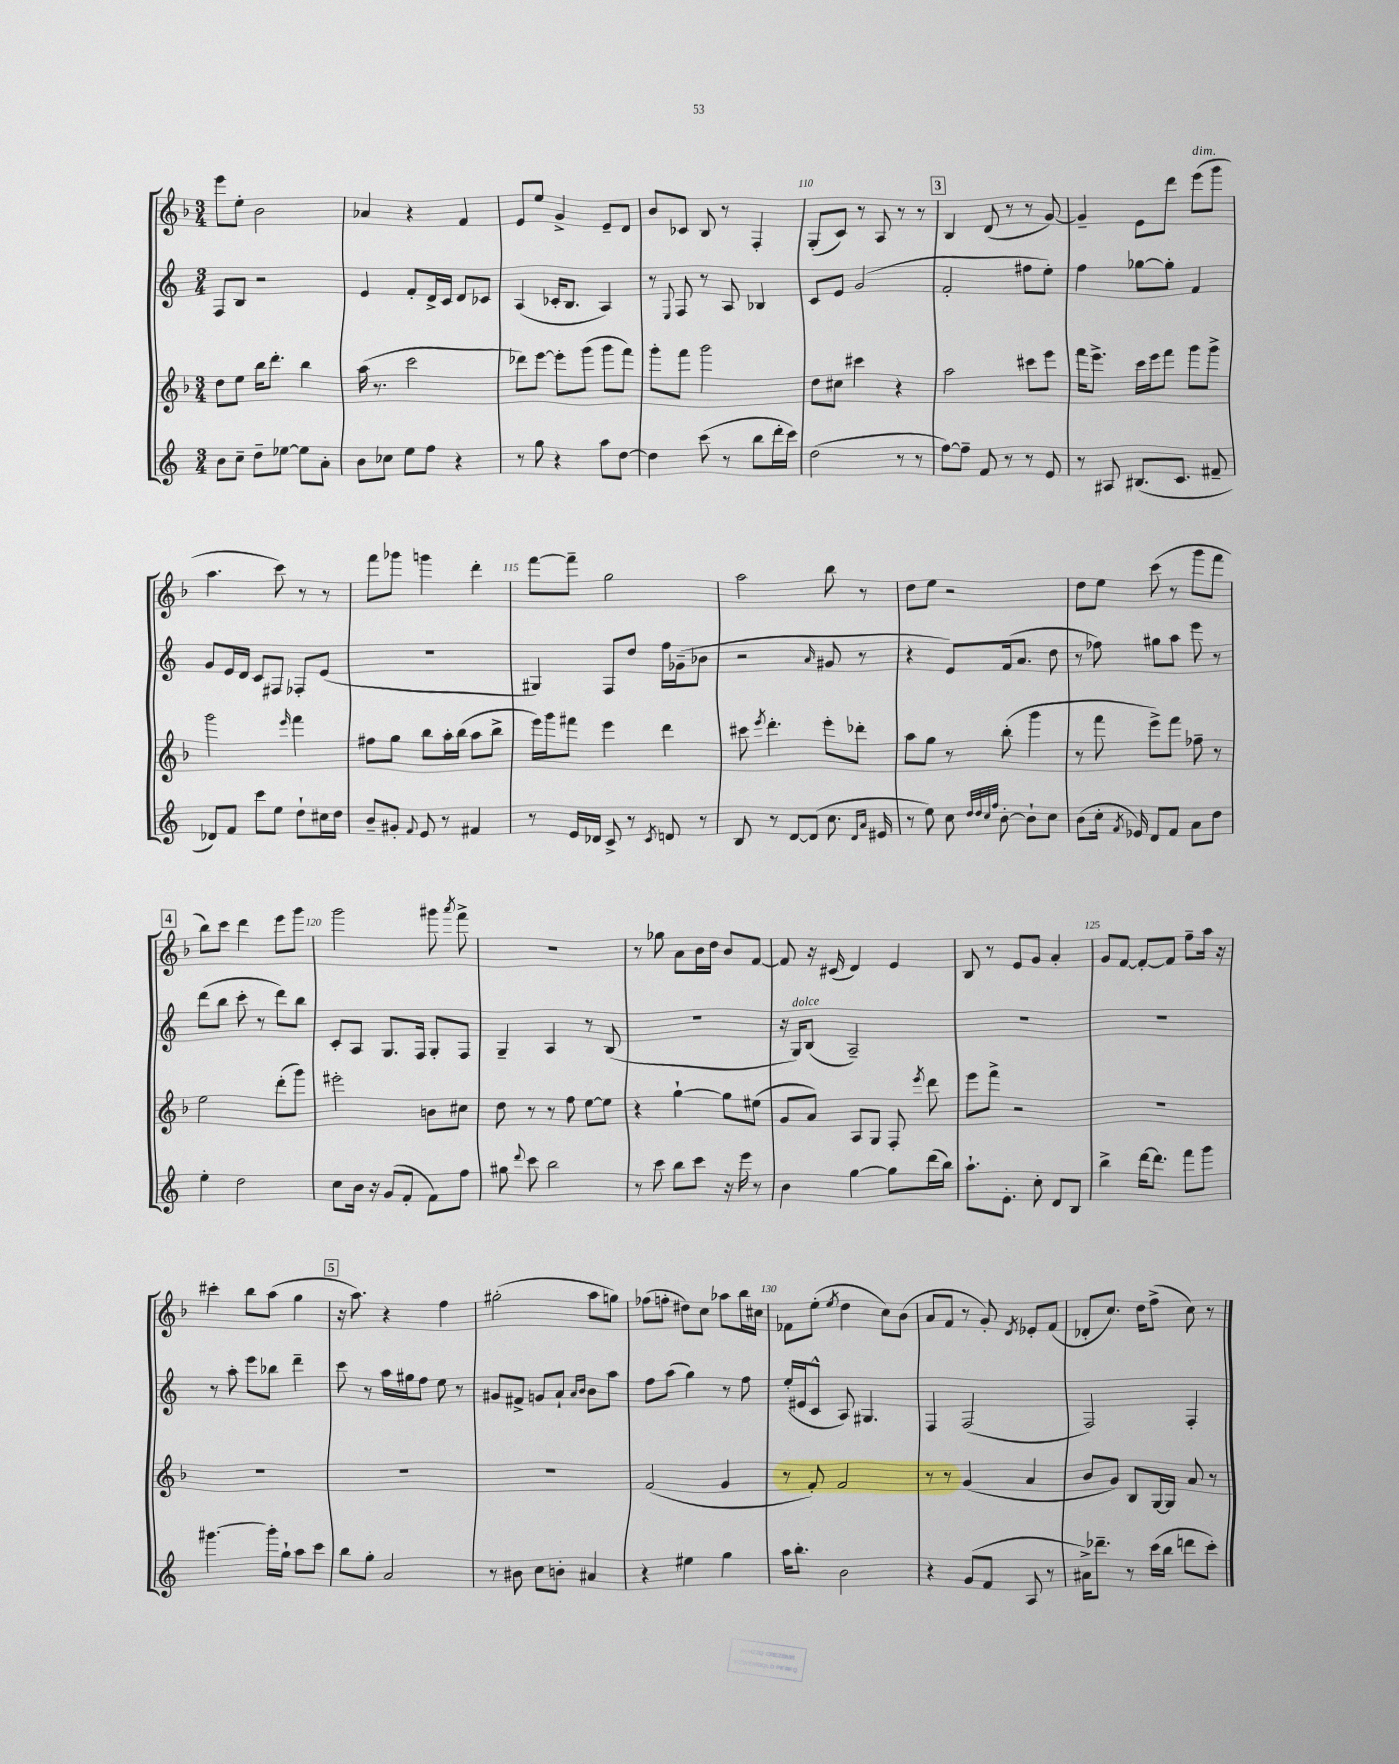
<<
\new StaffGroup <<
\new Staff = "s0" {
    \clef treble \key f \major \numericTimeSignature \time 3/4
    \autoBeamOff e'''8[ e''8]-. bes'2 |
    aes'4 r4 f'4 |
    e'8[ e''8] g'4-> e'8[-- d'8] |
    bes'8[ ces'8] bes8 r8 f4-. |
    g8[-.( c'8]) r8 a8 r8 r8 |
    \mark \markup { \box "3" } bes4 d'8( r8 r8 g'8~) |
    g'4-- e'8[ d'''8] e'''8[^\markup { \italic "dim." }( g'''8] |
    a''4. c'''8) r8 r8 |
    f'''8[ ges'''8] g'''4 d'''4-. |
    f'''8[~ f'''8]-- g''2 |
    a''2 bes''8 r8 |
    d''8[ e''8] r2 |
    d''8[ e''8] c'''8( r8 g'''8[ f'''8] |
    \mark \markup { \box "4" } bes''8[) c'''8] d'''4 e'''8[ g'''8] |
    g'''2 gis'''8 \acciaccatura { a'''8 } f'''8-> |
    R2. |
    r8 ges''8 a'8[ bes'16 d''16] bes'8[ f'8]~ |
    f'8 r16 cis'16( d'4) e'4 |
    bes8 r8 e'8[ g'8] a'4-. |
    g'8[ f'8]~ f'8[~-. f'8] f''8[-- a''16] r16 |
    cis'''4-. bes''8[ a''8]( g''4 |
    \mark \markup { \box "5" } r16 a''8.) r4 f''4 |
    gis''2-.( a''8[ g''8]) |
    fes''8[( f''8]-. dis''8[) c''8] aes''8[ bes''16 cis''16] |
    fes'8[ e''8]-.( \acciaccatura { e''8 } d''4 c''8[) bes'8]( |
    a'8[ f'8] r8 g'8-.) \acciaccatura { d'8 } ees'8[-. f'8]( |
    des'8[-. c''8.]) d''16[ f''8]->( c''8) r8 \bar "|." |
}
\new Staff = "s1" {
    \clef treble \key c \major \numericTimeSignature \time 3/4
    \autoBeamOff f8[ b8] r2 |
    e'4 f'8[-. d'16-> c'16] d'8[ ces'8] |
    a4( ces'16[-. b8.] a4) |
    r8 \appoggiatura { e8 } f8 r8 a8 bes4 |
    c'8[ e'8] g'2( |
    \mark \markup { \box "3" } f'2-. fis''8[ e''8]-.) |
    f''4 ges''8[~ ges''8]-. f'4 |
    g'8[ e'16 d'16] c'8[ fis8] fes8[-. e'8]( |
    R2. |
    gis4) f8[ d''8] f''16[ ges'16--( bes'8] |
    r2 \grace { a'16 } gis'8 r8 |
    r4 e'8[) f'16( a'8.] d''8 |
    r8 fes''8) gis''8[ a''8] e'''8 r8 |
    \mark \markup { \box "4" } d'''8[( b''8] c'''8-. r8 d'''8[) b''8] |
    c'8[-. a8] g8.[ f16] g8[-. f8] |
    g4-- a4 r8 b8( |
    R2. |
    r16 g16[^\markup { \italic "dolce" }) b8]( a2--) |
    R2. |
    R2. |
    r8 a''8-. e'''8[ bes''8] d'''4-- |
    \mark \markup { \box "5" } c'''8 r8 a''16[ gis''16 f''8] e''8 r8 |
    gis'8[ fis'8]-> g'8[ a'8]-! \grace { a'16[ b'16] } b'8[ a''8] |
    f''8[ a''8]( g''4) r8 f''8 |
    e''16[-.( eis'16 c'8]-^ a8) gis4. |
    f4 f2( |
    f2) f4-. \bar "|." |
}
\new Staff = "s2" {
    \clef treble \key f \major \numericTimeSignature \time 3/4
    \autoBeamOff d''8[ e''8] bes''16[ d'''8.]-. bes''4 |
    a''16( r8. c'''2 |
    des'''8[) e'''8]~ e'''8[-. g'''8]( g'''8[ f'''8]) |
    g'''8[-. f'''8] g'''2 |
    d''8[ cis''8] cis'''4 r4 |
    \mark \markup { \box "3" } a''2 cis'''8[ e'''8] |
    f'''16[ e'''8.]-> c'''16[ e'''16 f'''8] g'''8[ g'''8]-> |
    g'''2 \grace { e'''16 } f'''4 |
    fis''8[ g''8] bes''8[ a''16-. bes''16]( a''8[ bes''8]-> |
    e'''16[) g'''16 fis'''8] e'''4 d'''4 |
    cis'''8 \acciaccatura { e'''8 } d'''4.-. e'''8[-. des'''8]-. |
    a''8[ g''8] r8 bes''8-.( g'''4 |
    r8 f'''8 e'''8[->) f'''8] fes''8-- r8 |
    \mark \markup { \box "4" } e''2 d'''8[-.( g'''8]) |
    eis'''2-. b'8[ cis''8] |
    d''8 r8 r8 f''8 e''8[~ e''8] |
    r4 g''4~-! g''8[ eis''8]( |
    g'8[ a'8]) a8[ g8] f8-. \acciaccatura { e'''8 } d'''8 |
    e'''8[ f'''8]-> r2 |
    R2. |
    R2. |
    \mark \markup { \box "5" } R2. |
    R2. |
    f'2( g'4 |
    r8 f'8-.) f'2 |
    r8 r8 g'4( a'4 |
    bes'8[ g'8]) bes8[ g16~ g16] a'8 r8 \bar "|." |
}
\new Staff = "s3" {
    \clef treble \key c \major \numericTimeSignature \time 3/4
    \autoBeamOff b'8[ c''8]-- d''8[-- ees''8]~ ees''8[ a'8]-. |
    b'8[ ces''8] e''8[ f''8] r4 |
    r8 g''8 r4 a''8[ d''8]~ |
    d''4 c'''8( r8 b''8[ d'''16-. c'''16]) |
    d''2( r8 r8 |
    \mark \markup { \box "3" } f''8[~) f''8]-- f'8 r8 r8 e'8 |
    r8 ais8 bis8.[( c'8.] fis'8-- |
    des'8[) f'8] c'''8[ e''8] d''8[-! cis''16 d''16] |
    b'8[-- gis'8]-. \appoggiatura { f'8 } e'8 r8 fis'4 |
    r8 e'16[ des'16] c'8-> r8 \acciaccatura { c'8 } d'8 r8 |
    b8 r8 d'8[~ d'8]( c''8. \grace { d'16[ a'16] } eis'16 |
    r8 e''8) c''8 \grace { d''32[ d''32 c''32 f''32] } b'8~-. b'8[-! c''8] |
    b'8[( c''16]-. \acciaccatura { f'8 } ees'16) d'8[ f'8] a'8[ d''8] |
    \mark \markup { \box "4" } e''4-. d''2 |
    c''8[ b'16] r16 g'8[( f'8]-. f'8[) f''8] |
    gis''8 \appoggiatura { d'''8 } c'''8 b''2 |
    r8 c'''8 b''8[ c'''8] r16 e'''16 r8 |
    b'4 g''4~ g''8[ d'''16( b''16]) |
    a''8.[-! e'8.]-. c''8-. d'8[ b8] |
    b''4-> d'''16[~ d'''8.] f'''8[ g'''8] |
    gis'''4.~ gis'''16[-. g''16]-! a''8[ c'''8] |
    \mark \markup { \box "5" } b''8[ g''8]-. a'2 |
    r8 bis'8 c''8[ b'8]-. ais'4 |
    r4 eis''4 g''4 |
    a''16[ b''8.]-. b'2 |
    r4 g'8[( f'8] a8 r8 |
    ais'16[->) des'''8.]-- r8 c'''16[( b''16] d'''8[ c'''8]-.) \bar "|." |
}
>>
>>
\layout { \context { \Score currentBarNumber = #106 \override BarNumber.break-visibility = ##(#f #t #t) barNumberVisibility = #(every-nth-bar-number-visible 5) } }
